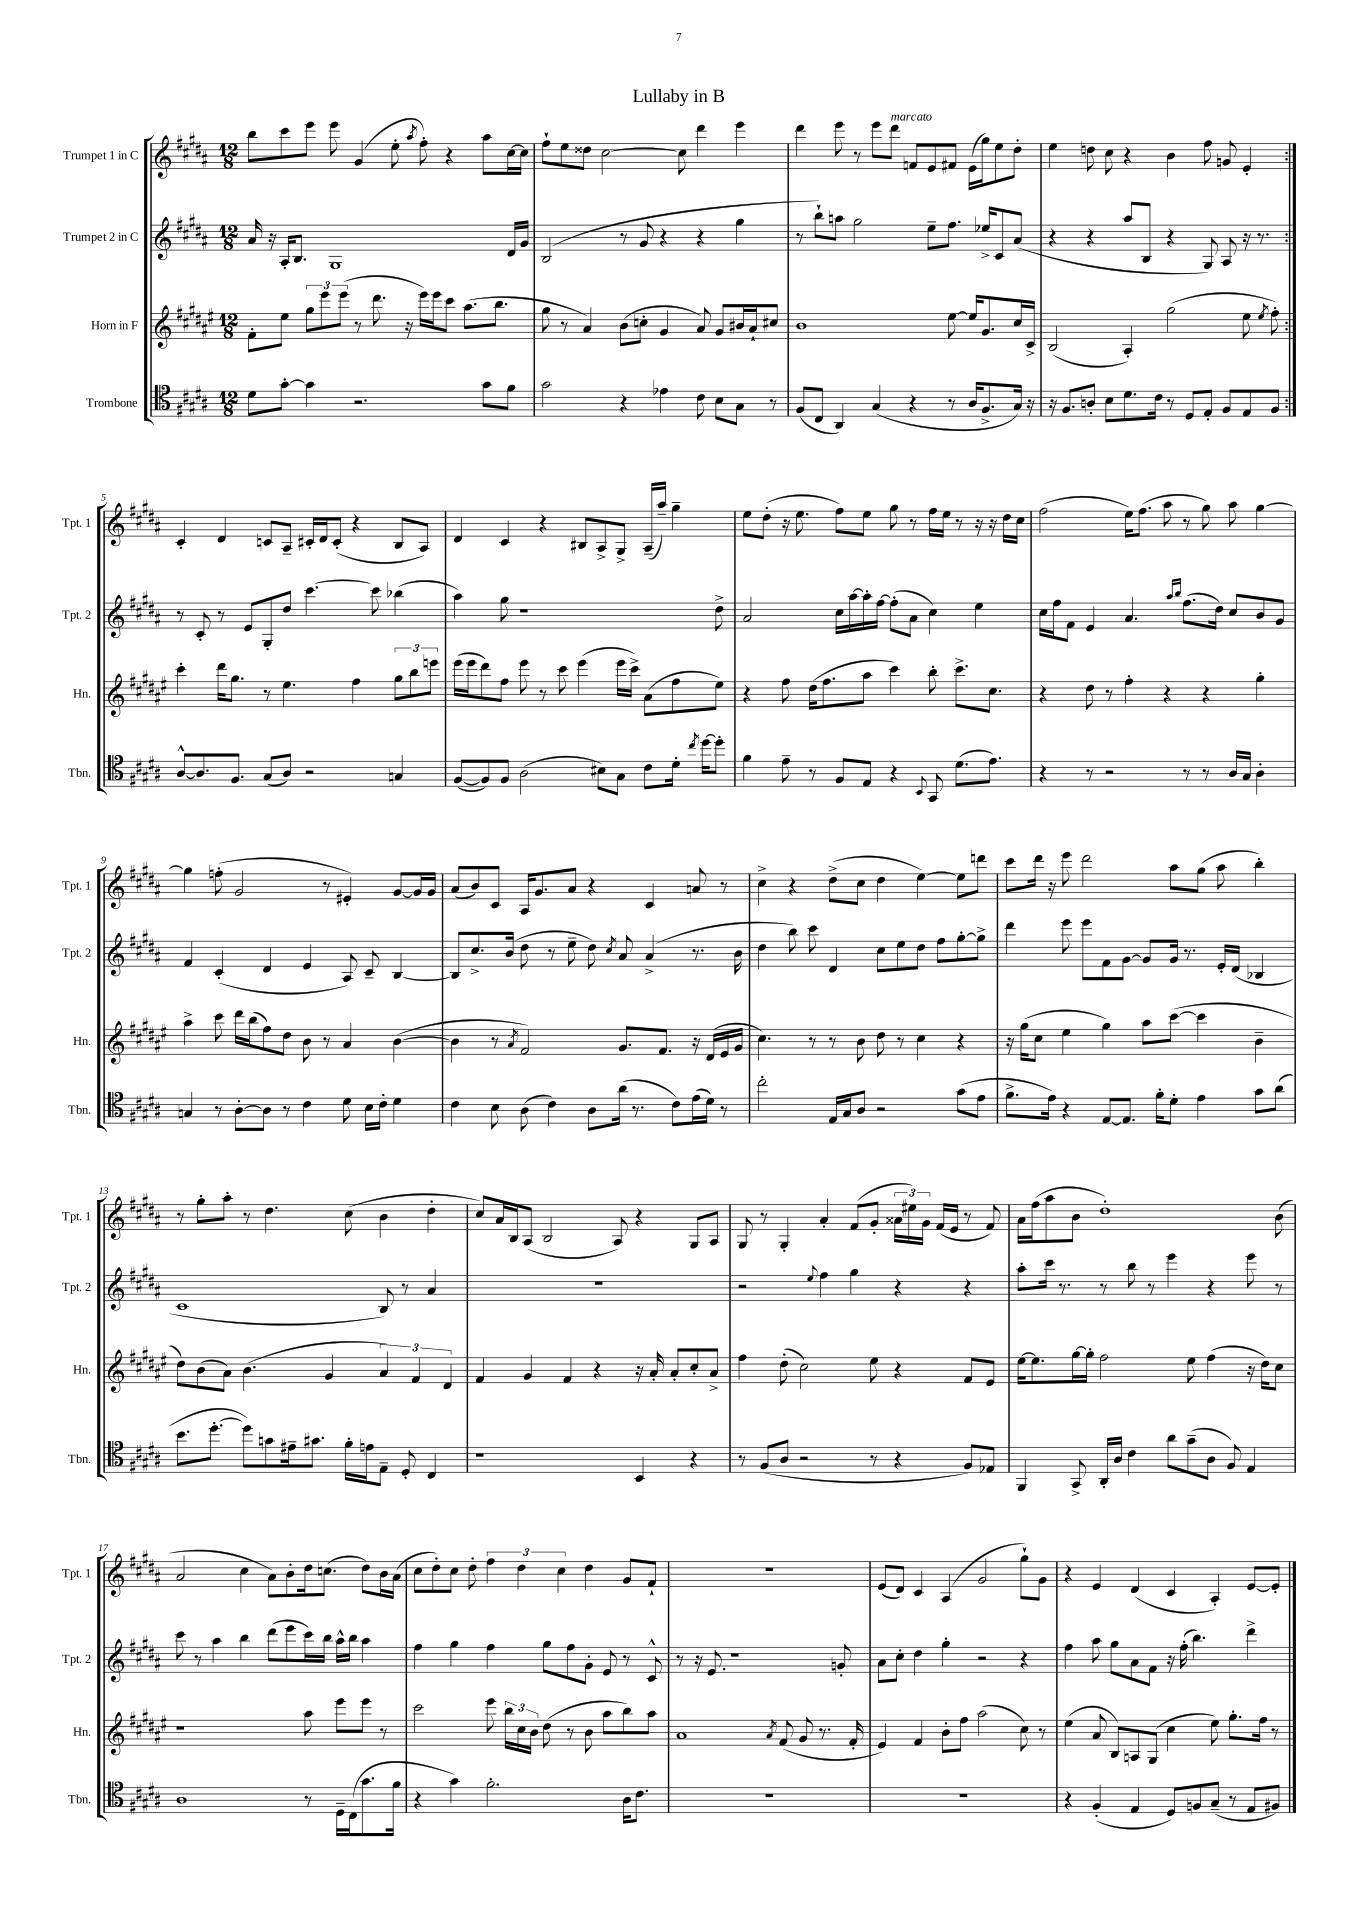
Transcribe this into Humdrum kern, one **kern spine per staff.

**kern	**kern	**kern	**kern
*staff4	*staff3	*staff2	*staff1
*clefC4	*clefG2	*clefG2	*clefG2
*k[f#c#g#d#a#]	*k[f#c#g#d#a#e#]	*k[f#c#g#d#a#]	*k[f#c#g#d#a#]
*M12/8	*M12/8	*M12/8	*M12/8
8d#	8f#'	16a#	8bb
.	.	16r	.
[8g#'	8ee#	16A#'	8ccc#
.	.	8.B	.
4g#]	12gg#	.	8eee
.	12eee#	.	.
.	.	1G#	8eee
.	(12eee#	.	.
2.r	8r	.	(4g#
.	8.ddd#	.	.
.	.	.	8ee'
.	16r	.	.
.	.	.	8qaa#
.	16eee#)	.	8ff#')
.	16eee#	.	.
.	8ccc#	.	4r
.	(8.aa#	.	.
8g#	.	.	8aa#
.	8.bb	.	.
8f#	.	16d#	[16cc#
.	.	16g#	16cc#]
=	=	=	=
2g#	8gg#	(2B	8ff#`
.	8r	.	8ee
.	4a#)	.	8dd##
.	.	.	[2cc#
4r	(8b	8r	.
.	8cc'	8g#	.
4e-	4g#	4r	.
.	.	.	8cc#]
8c#	8a#)	4r	4ddd#
8B	8g#	.	.
8G#	16b#	4gg#	4eee
.	16a#`	.	.
8r	8cc#	.	.
=	=	=	=
(8F#	1b	8r	4ddd#
8C#	.	8bb`)	.
4AA#)	.	8aa	8eee
.	.	2gg#	8r
(4G#	.	.	8eee
.	.	.	8ddd#
4r	.	.	8f
.	.	8ee~	8e
8r	[8ee#	8.ff#	8f#
16A#	16ee#]	.	(16e
8.F#^	8.g#	16ee-^	16gg#)
.	.	8c#	8ee
16G#)	16cc#	(8a#	8dd#'
16r	16c#^	.	.
=	=	=	=
16r	(2B	4r	4ee
8.F#	.	.	.
8A'	.	4r	8dd
8B	.	.	8cc#
8.d#	4A#')	8aa#	4r
.	.	8B	.
16c#	.	.	.
8r	(2gg#	4r	4b
8D#	.	.	.
8E'	.	8G#)	8ff#
8F#	.	8A#	8g
8E	8ee#	16r	4e'
.	.	8.r	.
.	8qee#	.	.
8F#	8ff#')	.	.
=:|!	=:|!	=:|!	=:|!
[8A#^^	4ccc#'	8r	4c#'
8.A#]	.	8c#'	.
.	16ddd#	8r	4d#
8.F#	8.gg#	.	.
.	.	8e	.
(8G#	8r	8G#'	8c
8A#)	4.ee#	8dd#	8A#~
2r	.	[4.ccc#	16c#'
.	.	.	16d#
.	.	.	(8c#'
.	4ff#	.	4r
.	.	8ccc#]	.
4G	12gg#	(4bb-	8B
.	12bb	.	.
.	.	.	8A#)
.	12eee	.	.
=	=	=	=
([8F#	(16eee#	4aa#)	4d#
.	16eee#	.	.
8F#])	8ddd#)	.	.
8F#	8ff#	8gg#	4c#
(2A#	8eee#	1r	.
.	8r	.	4r
.	8ccc#	.	.
.	(4eee#	.	8B#
8B#)	.	.	8A#^
8G#	16eee#	.	8G#^
.	16ccc#^)	.	.
8c#	(8a#	.	(16A#~
.	.	.	16aa#~)
16d#'	8ff#	.	4gg#~
8qcc#	.	.	.
[16dd#	.	.	.
8dd#']	8ee#)	8dd#^	.
=	=	=	=
4f#	4r	2a#	8ee
.	.	.	(8dd#'
8e~	8ff#	.	16r
.	.	.	8.ee
8r	(16dd#	.	.
.	8.ff#	.	.
8F#	.	16cc#	8ff#)
.	.	[16aa#	.
8E	8aa#	16aa#']	8ee
.	.	[16ff#	.
4r	4ccc#)	(8ff#']	8gg#
.	.	8a#	8r
8qqBB	.	.	.
8GG#	8bb'	4cc#)	16ff#
.	.	.	16ee
(8.d#	8.ccc#^	.	8r
.	.	4ee	16r
8.e)	8.cc#	.	16r
.	.	.	16dd#
.	.	.	16cc#
=	=	=	=
4r	4r	16cc#	(2ff#
.	.	16ff#	.
.	.	8f#	.
8r	8dd#	4e	.
2r	8r	.	.
.	4ff#'	4.a#	16ee)
.	.	.	(8.ff#
.	4r	.	8aa#
.	.	16qqaa#	.
.	.	16qqbb	.
8r	.	(8.ff#	8r
8r	4r	.	8gg#)
.	.	16dd#)	.
16A#	.	8cc#	8aa#
16G#	.	.	.
4A#'	4gg#'	8b	[4gg#
.	.	8g#	.
=	=	=	=
4G	4aa#^	4f#	4gg#]
8r	8ccc#	(4c#'	(8ff'
[8A#'	16ddd#	.	2g#
.	(16bb	.	.
8A#]	8ff#)	4d#	.
8r	8dd#	.	.
4c#	8b	4e	.
.	8r	.	8r
8d#	4a#	8A#)	4e#')
16B	.	8c#~	.
16c#'	.	.	.
4d#	([4b	[4B	[8g#
.	.	.	16g#]
.	.	.	16g#
=	=	=	=
4c#	4b]	8B]	(8a#
.	.	8.cc#^	8b)
8B	8r	.	8c#
.	.	(16b	.
.	8qa#	.	.
(8A#	2f#)	8dd#	16A#
.	.	.	8.g#
4c#)	.	8r	.
.	.	8ee~	8a#
8A#	.	8dd#)	4r
.	.	8qcc#	.
(16a#	8.g#	8a#	.
8.r	.	.	.
.	.	(4a#^	4c#
.	8.f#	.	.
8c#)	.	.	.
(16e	16r	8.r	8a
16d#)	(16d#	.	.
8r	16e#	.	8r
.	16g#	16b	.
=	=	=	=
2cc#'	4.cc#)	4dd#	4cc#^
.	.	8bb)	4r
.	8r	8ccc#	.
16E	8r	4d#	(8dd#^
16G#	.	.	.
8A#	8b	.	8cc#
2r	8dd#	8cc#	4dd#
.	8r	8ee	.
.	4cc#	8dd#	[4ee)
.	.	8ff#	.
(8g#	4r	[8gg#'	8ee]
8e	.	8gg#^]	8ddd
=	=	=	=
8.f#^	16r	4ddd#	8ccc#
.	(16gg#	.	.
.	8cc#	.	16ddd#
16e)	.	.	16r
4r	4ee#	8eee	8eee
.	.	8eee	2ddd#
[8E	4gg#)	8f#	.
8.E]	.	[8g#	.
.	8aa#	8g#]	.
16f#'	.	.	.
8d#'	([8ccc#	16g#	8aa#
.	.	8.r	.
4e	4ccc#]	.	(8gg#
.	.	16e'	8aa#
.	.	(16d#	.
8g#	4b~	4B-	4bb')
(8a#	.	.	.
=	=	=	=
8.b	8dd#)	1c#	8r
.	(8b	.	8gg#'
[8.dd#'	.	.	.
.	8a#)	.	8aa#'
8dd#])	(4.b	.	8r
8g	.	.	4.dd#
16e#~	.	.	.
8.g#	.	.	.
.	4g#	.	.
16f#'	.	.	(8cc#
16e	.	.	.
8E~	6a#)	8B)	4b
8D#'	.	8r	.
.	6f#	.	.
4C#	.	4a#	4dd#'
.	6d#	.	.
=	=	=	=
1r	4f#	1.r	8cc#)
.	.	.	16a#
.	.	.	16B
.	4g#	.	(8A#
.	.	.	2B
.	4f#	.	.
.	4r	.	.
.	.	.	8A#)
4BB	16r	.	4r
.	16a#'	.	.
.	8a#'	.	.
4r	8cc#'	.	8G#
.	8a#^	.	8A#
=	=	=	=
8r	4ff#	2r	8G#
(8F#	.	.	8r
8A#	(8dd#'	.	4G#'
2r	2cc#)	.	.
.	.	8qqee	.
.	.	4ff#	4a#'
.	.	4gg#	(8f#
8r	8ee#	.	8g#'
4r	4r	4r	24a##
.	.	.	24ee#)
.	.	.	24g#
.	.	.	(16f#
.	.	.	16e
8F#)	8f#	4r	8r
8E-	8e#	.	8f#)
=	=	=	=
4FF#	[16ee#	8aa#'	16a#
.	8.ee#]	.	(16ff#
.	.	16ccc#	8aa#
.	.	8.r	.
8GG#^	[16gg#	.	8b
.	16gg#']	.	.
16AA#'	2ff#	8r	1dd#')
16A#	.	.	.
4c#	.	8bb	.
.	.	8r	.
8a#	.	4eee	.
(8g#~	8ee#	.	.
8A#	(4ff#	4r	.
8F#)	.	.	.
4E	16r	8eee	.
.	16dd#)	.	.
.	8cc#	8r	(8b
=	=	=	=
1A#	1r	8ccc#	2a#
.	.	8r	.
.	.	4aa#	.
.	.	4bb	4cc#
.	.	(8ddd#	8a#)
.	.	8eee	8b'
8r	8aa#	16ccc#)	16dd#
.	.	16bb	(8.cc
16D#~	8eee#	16aa#^^	.
(16C#	.	16bb	.
8.g#	8eee#	4aa#	8dd#)
.	8r	.	16b
16f#	.	.	(16a#
=	=	=	=
4r	2ccc#	4ff#	8cc#
.	.	.	8dd#')
4g#)	.	4gg#	8cc#
.	.	.	8dd#'
2.f#'	8eee#	4ff#	6ff#
.	24bb	.	.
.	24cc#	.	6dd#
.	24b	.	.
.	(8dd#	8gg#	.
.	.	.	6cc#
.	8r	8ff#	.
.	8b	8g#'	4dd#
.	8aa#	8e	.
16A#	8bb)	8r	8g#
8.c#	.	.	.
.	8aa#	8c#^^	8f#`
=	=	=	=
1.r	1a#	8r	1.r
.	.	16r	.
.	.	8.e	.
.	.	1r	.
.	8qa#	.	.
.	(8f#	.	.
.	8g#	.	.
.	8.r	.	.
.	.	8g'	.
.	16f#'	.	.
=	=	=	=
1.r	4e#)	8a#	(8e
.	.	8cc#'	8d#)
.	4f#	4dd#	4c#
.	8b'	4gg#'	(4A#
.	8ff#	.	.
.	(2aa#	2r	2g#
.	8cc#)	4r	8gg#`)
.	8r	.	8g#
=	=	=	=
4r	(4ee#	4ff#	4r
(4F#'	8a#	8aa#	4e
.	8B)	8gg#	.
4E	8A	8a#	(4d#
.	(8G#	8f#	.
8D#)	4cc#	16r	4c#
.	.	(16ff#'	.
8F	.	4.bb)	.
(8G#~	8ee#)	.	4A#')
8r	8.gg#'	.	.
8E	.	4ddd#^	[8e
.	16ff#	.	.
8F#)	8r	.	8e']
==	==	==	==
*-	*-	*-	*-
